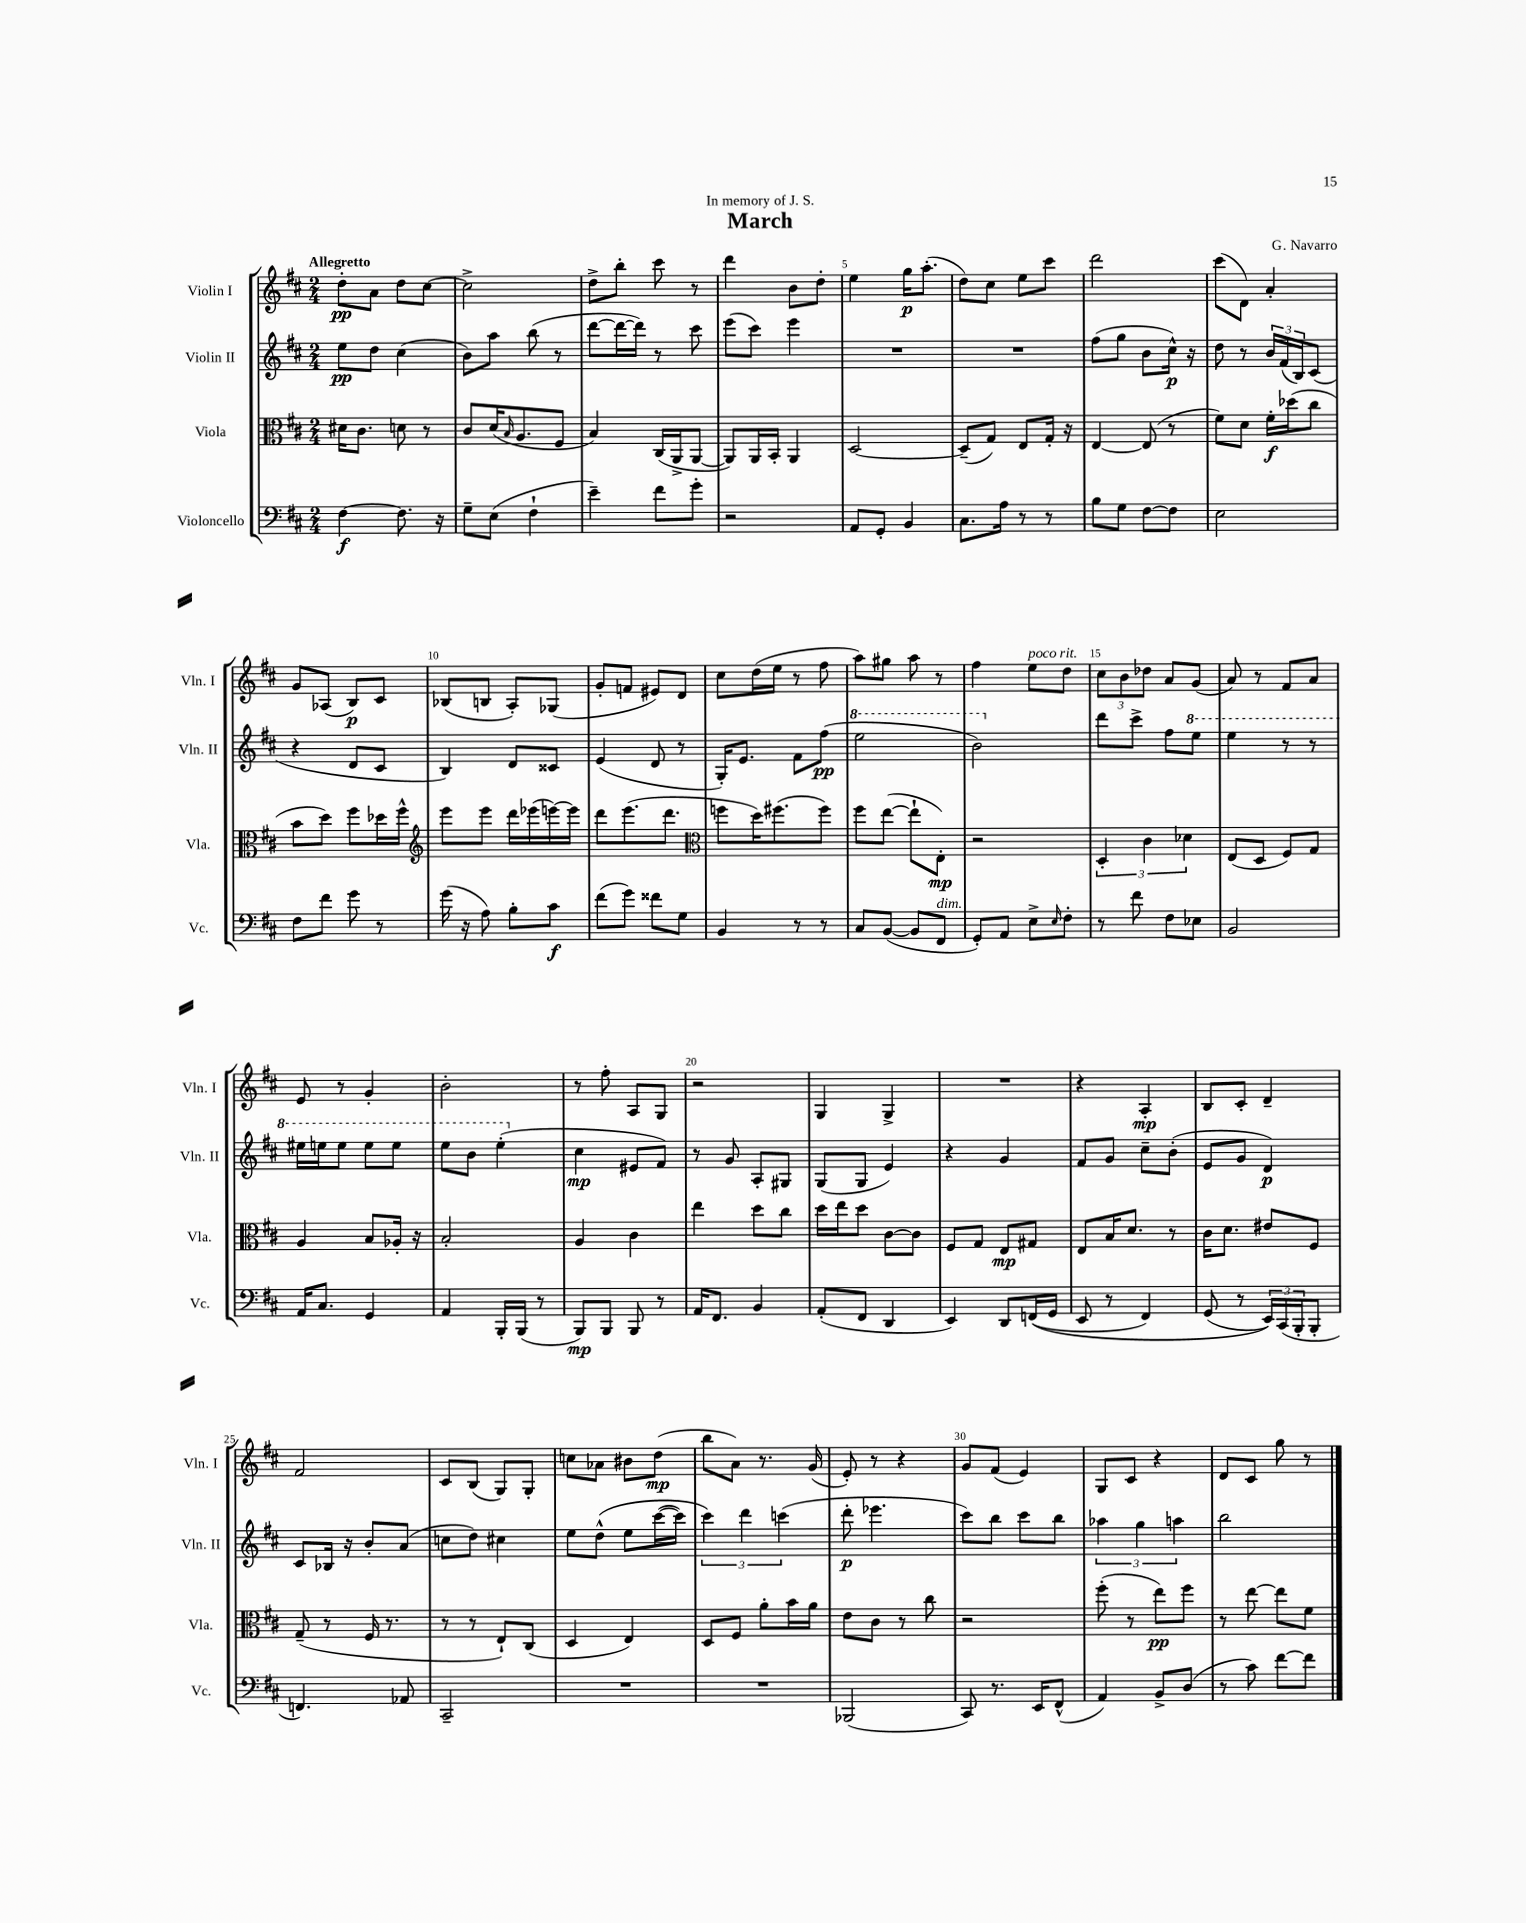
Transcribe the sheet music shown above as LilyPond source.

\header { title = "March" composer = "G. Navarro" dedication = "In memory of J. S." }
<<
\new StaffGroup <<
\new Staff = "s0" \with { instrumentName = "Violin I" shortInstrumentName = "Vln. I" } {
    \clef treble \key d \major \numericTimeSignature \time 2/4 \tempo "Allegretto"
    d''8-.\pp a'8 d''8 cis''8~ |
    cis''2-> |
    d''8-> b''8-. cis'''8 r8 |
    d'''4 b'8 d''8-. |
    e''4 g''16\p a''8.-.( |
    d''8) cis''8 e''8 cis'''8 |
    d'''2 |
    cis'''8( d'8) a'4-. |
    g'8 aes8( b8\p) cis'8 |
    bes8( b8 a8-.) ges8( |
    g'8-. f'8 eis'8) d'8 |
    cis''8 d''16( e''16 r8 fis''8 |
    a''8) gis''8 a''8 r8 |
    fis''4 e''8^\markup { \italic "poco rit." } d''8 |
    \tuplet 3/2 { cis''8 b'8 des''8 } a'8 g'8( |
    a'8) r8 fis'8 a'8 |
    e'8 r8 g'4-. |
    b'2-. |
    r8 fis''8-. a8 g8 |
    r2 |
    g4 g4-> |
    R2 |
    r4 a4-.\mp |
    b8 cis'8-. d'4-- |
    fis'2 |
    cis'8 b8( g8) g8-. |
    c''8 aes'8 bis'8 d''8\mp( |
    b''8 a'8) r8. g'16( |
    e'8-.) r8 r4 |
    g'8 fis'8( e'4) |
    g8 cis'8 r4 |
    d'8 cis'8 g''8 r8 \bar "|." |
}
\new Staff = "s1" \with { instrumentName = "Violin II" shortInstrumentName = "Vln. II" } {
    \clef treble \key d \major \numericTimeSignature \time 2/4
    e''8\pp d''8 cis''4( |
    b'8) a''8 b''8( r8 |
    d'''8~ d'''16~ d'''16) r8 cis'''8 |
    e'''8( cis'''8) e'''4 |
    R2 |
    R2 |
    fis''8( g''8 b'8 cis''16-^\p) r16 |
    d''8 r8 \tuplet 3/2 { b'16 fis'16( b16) } cis'8( |
    r4 d'8 cis'8 |
    b4) d'8 cisis'8 |
    e'4( d'8 r8 |
    g16-.) e'8. fis'8 fis''8\pp( |
    \ottava #1 e'''2 |
    b''2) \ottava #0 |
    d'''8 cis'''8-> fis''8 \ottava #1 e'''8 |
    e'''4 r8 r8 |
    eis'''16 e'''16 e'''8 e'''8 e'''8 |
    e'''8 b''8 e'''4-.( \ottava #0 |
    cis''4\mp eis'8 fis'8) |
    r8 g'8 a8-. gis8 |
    g8( g8 e'4) |
    r4 g'4 |
    fis'8 g'8 cis''8-- b'8-.( |
    e'8 g'8 d'4\p) |
    cis'8 bes16 r16 b'8-. a'8( |
    c''8 d''8) cis''4 |
    e''8 d''8-^\( e''8 cis'''16~( cis'''16) |
    \tuplet 3/2 { cis'''4\) d'''4 c'''4( } |
    d'''8-.\p ees'''4. |
    cis'''8) b''8 cis'''8 b''8 |
    \tuplet 3/2 { aes''4 g''4 a''4 } |
    b''2 \bar "|." |
}
\new Staff = "s2" \with { instrumentName = "Viola" shortInstrumentName = "Vla." } {
    \clef alto \key d \major \numericTimeSignature \time 2/4
    dis'16 cis'8. d'8 r8 |
    cis'8 d'16( \grace { b16 } a8. fis8 |
    b4) cis16( a,16-> a,8~ |
    a,8) a,16 b,16-. a,4 |
    d2~ |
    d8--( g8) e8 g16-. r16 |
    e4~ e8( r8 |
    fis'8) d'8 fis'16-.\f des''16( cis''8 |
    b'8 d''8) fis''8 des''16 fis''16-^ |
    \clef treble e'''8 e'''8 d'''16 ees'''16( e'''16~) e'''16 |
    d'''8 e'''8.( d'''8. |
    \clef alto f''8 d''16) fis''8.( fis''8) |
    fis''8 e''8~( e''8-! e8-.\mp) |
    r2 |
    \tuplet 3/2 { d4-. cis'4 des'4 } |
    e8( d8 fis8) g8 |
    a4 b8 aes16-. r16 |
    b2-. |
    a4 cis'4 |
    e''4 d''8 cis''8 |
    d''16 e''16 d''8 cis'8~ cis'8 |
    fis8 g8 e8\mp gis8 |
    e8 b16 d'8. r8 |
    cis'16 d'8. eis'8 fis8 |
    g8--( r8 fis16 r8. |
    r8 r8 e8-!) cis8( |
    d4 e4) |
    d8 fis8 a'8-. b'16 a'16 |
    e'8 cis'8 r8 cis''8 |
    r2 |
    fis''8-.( r8 e''8\pp) fis''8 |
    r8 e''8~ e''8 fis'8 \bar "|." |
}
\new Staff = "s3" \with { instrumentName = "Violoncello" shortInstrumentName = "Vc." } {
    \clef bass \key d \major \numericTimeSignature \time 2/4
    fis4~\f fis8. r16 |
    g8-- e8( fis4-! |
    e'4--) fis'8 g'8-. |
    r2 |
    a,8 g,8-. b,4 |
    cis8. a16 r8 r8 |
    b8 g8 fis8~ fis8 |
    e2 |
    fis8 fis'8 g'8 r8 |
    g'16( r16 a8) b8-. cis'8\f |
    fis'8( g'8) fisis'8 g8 |
    b,4 r8 r8 |
    cis8 b,8~( b,8 fis,8^\markup { \italic "dim." } |
    g,8-.) a,8 e8-> \grace { e16 } fis8-. |
    r8 fis'8 fis8 ees8 |
    b,2 |
    a,16 cis8. g,4 |
    a,4 b,,16-. b,,16( r8 |
    b,,8\mp) b,,8 b,,8 r8 |
    a,16 fis,8. b,4 |
    a,8-.( fis,8 d,4 |
    e,4) d,8 f,16(\( g,16 |
    e,8 r8 fis,4) |
    g,8( r8 \tuplet 3/2 { e,16)\) cis,16( b,,16-. } b,,8-. |
    f,4.) aes,8 |
    cis,2-- |
    R2 |
    R2 |
    bes,,2( |
    cis,8) r8. e,16 fis,8-^( |
    a,4) b,8-> d8( |
    r8 cis'8) fis'8~ fis'8 \bar "|." |
}
>>
>>
\layout { \context { \Score \override BarNumber.break-visibility = ##(#f #t #t) barNumberVisibility = #(every-nth-bar-number-visible 5) } }
